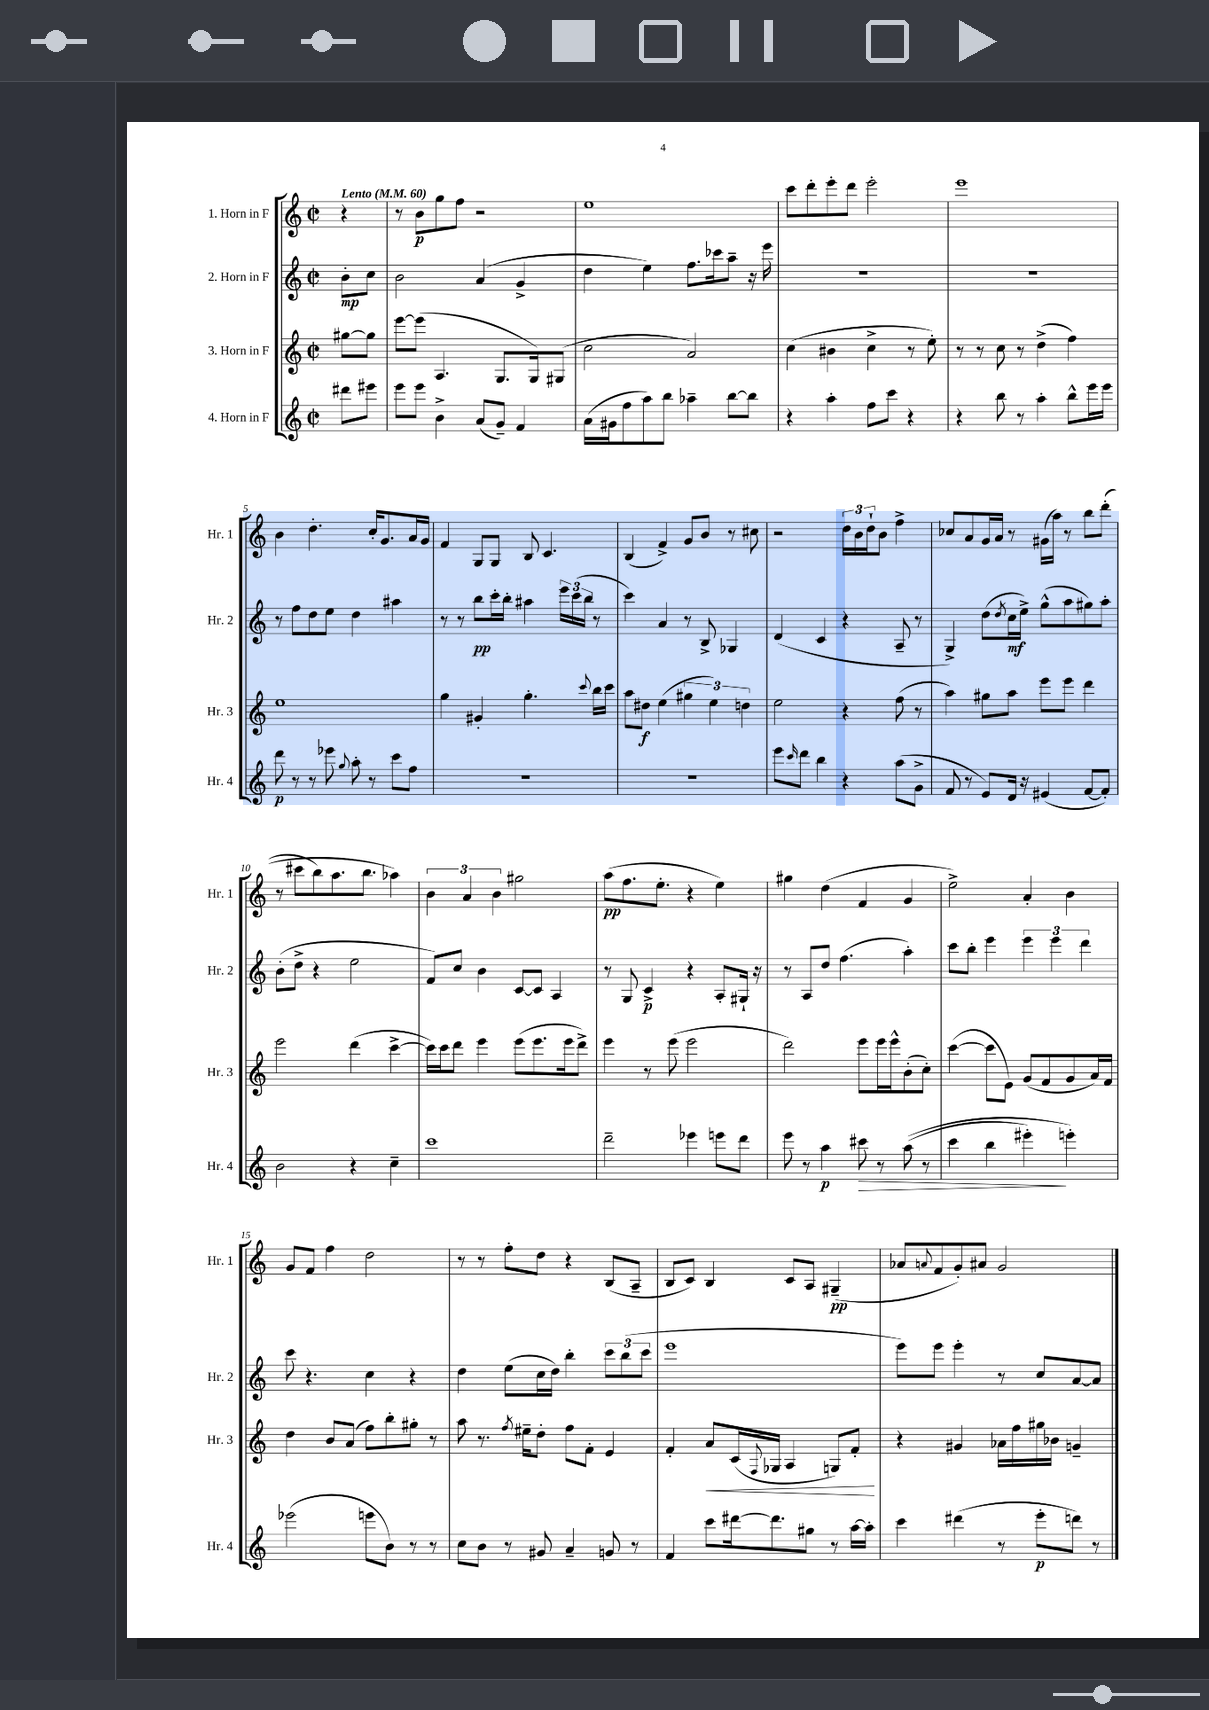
<<
\new StaffGroup <<
\new Staff = "s0" \with { instrumentName = "1. Horn in F" shortInstrumentName = "Hr. 1" } {
    \clef treble \key c \major \defaultTimeSignature \time 2/2 \partial 4 \tempo "Lento" 4 = 60
    r4 |
    r8 b'8\p g''8 f''8 r2 |
    e''1 |
    c'''8 d'''8-. e'''8-. d'''8 e'''2-. |
    e'''1 |
    b'4 d''4.-. c''16-. g'8. a'16 g'16 |
    f'4 g8 g8 b8 c'4. |
    b4( f'4->) g'8 b'8 r8 cis''8 |
    r2 \tuplet 3/2 { d''16 b'16 d''16-! } b'8 f''4-> |
    ces''8 a'8 g'16 a'16 r8 gis'16( a''16) r8 b''8 d'''8-.(\( |
    r8 cis'''8 b''8) a''8. b''8. aes''4\) |
    \tuplet 3/2 { b'4 a'4 b'4 } gis''2 |
    a''8\pp( f''8. e''8.-. r4 e''4) |
    gis''4 d''4( f'4 g'4 |
    e''2->) a'4-. b'4 |
    g'8 f'8 f''4 d''2 |
    r8 r8 f''8-. d''8 r4 b8( a8-- |
    b8 c'8) b4 c'8 a8 gis4--\pp( |
    aes'8 \appoggiatura { a'8 } f'8 g'8-.) ais'8 g'2 \bar "|." |
}
\new Staff = "s1" \with { instrumentName = "2. Horn in F" shortInstrumentName = "Hr. 2" } {
    \clef treble \key c \major \defaultTimeSignature \time 2/2 \partial 4
    b'8-.\mp c''8 |
    b'2 a'4( g'4-> |
    d''4 e''4) f''8. ces'''16 a''8-- r16 e'''16 |
    R1 |
    R1 |
    r8 f''8 d''8 e''8 d''4 ais''4 |
    r8 r8 b''8\pp c'''16-. b''16-. ais''4 \tuplet 3/2 { e'''16 c'''16( b''16 } r8 |
    c'''4) a'4 r8 b8-> ges4 |
    d'4( c'4 r4 a8-- r8 |
    g4->) d''8( \acciaccatura { d''8 } c''16\mf e''16->) g''8-^( a''8 gis''8) a''8-. |
    b'8-.( d''8-> r4 e''2 |
    f'8) c''8 b'4 c'8~ c'8 a4 |
    r8 g8 c'4->\p r4 a8-. gis16-! r16 |
    r8 a8 d''8 f''4.( a''4-.) |
    c'''8 b''8-. e'''4 \tuplet 3/2 { e'''4 e'''4 d'''4 } |
    c'''8 r4. c''4 r4 |
    d''4 e''8( c''16 d''16) b''4-. \tuplet 3/2 { c'''8 b''8( c'''8 } |
    e'''1 |
    e'''8) e'''8 e'''4-. r8 c''8 a'8~ a'8 \bar "|." |
}
\new Staff = "s2" \with { instrumentName = "3. Horn in F" shortInstrumentName = "Hr. 3" } {
    \clef treble \key c \major \defaultTimeSignature \time 2/2 \partial 4
    gis''8~ gis''8 |
    e'''8~ e'''8( a4. g8. g16) gis8( |
    c''2 a'2) |
    c''4( bis'4 c''4-> r8 e''8-.) |
    r8 r8 c''8 r8 d''4->( f''4) |
    e''1 |
    g''4 gis'4-. g''4.-. \appoggiatura { c'''8 } b''16 c'''16 |
    a''8 dis''8\f e''4( \tuplet 3/2 { gis''4 e''4) d''4 } |
    e''2 r4 f''8( r8 |
    a''4) gis''8 a''8 e'''8 e'''8 d'''4 |
    e'''2 d'''4( c'''4~-> |
    c'''16) c'''16 d'''8 e'''4 e'''8( e'''8. e'''16 d'''8->) |
    e'''4 r8 e'''8( e'''2 |
    d'''2) e'''8 e'''16 e'''16-^ b'8-.( c''8-.) |
    c'''4~( c'''8 e'8) g'8( f'8 g'8 a'16) f'16 |
    d''4 b'8 a'8( f''8) b''8-. gis''8-. r8 |
    a''8 r8. \acciaccatura { f''8 } eis''16-- d''8-. f''8 f'8-. e'4 |
    f'4-. a'8\< c'16( \appoggiatura { f8 } ges16 a4 g8) f'8-.\! |
    r4 gis'4 aes'16 f''16 gis''16 bes'16 g'4-- \bar "|." |
}
\new Staff = "s3" \with { instrumentName = "4. Horn in F" shortInstrumentName = "Hr. 4" } {
    \clef treble \key c \major \defaultTimeSignature \time 2/2 \partial 4
    dis'''8 eis'''8 |
    e'''8 e'''8 b'4-> a'8( g'8--) f'4 |
    a'16( gis'16 f''8 a''8) b''8 aes''4-- b''8~ b''8 |
    r4 a''4-. f''8 c'''8 r4 |
    r4 b''8 r8 a''4-. b''8-^ e'''16 e'''16 |
    d'''8\p r8 r8 ees'''8 \appoggiatura { g''8 } a''8-. r8 c'''8 f''8 |
    R1 |
    R1 |
    e'''8 \grace { c'''16 } d'''8 b''4 r4 a''8( g'8-> |
    f'8 r8 e'8) d'16 r16 eis'4( f'8~ f'8-.) |
    b'2 r4 c''4-- |
    c'''1 |
    d'''2-- ees'''4 e'''8 d'''8 |
    e'''8 r8 a''4\p cis'''8\> r8 a''8(\( r8 |
    c'''4 b''4 eis'''4-.\!) e'''4-.\) |
    ees'''2( e'''8 b'8) r8 r8 |
    c''8 b'8 r8 gis'8 a'4-- g'8 r8 |
    f'4 c'''8 dis'''16~ dis'''8. gis''8 r8 a''16~ a''16-. |
    c'''4 dis'''4( r8 e'''8-.\p d'''8) r8 \bar "|." |
}
>>
>>
